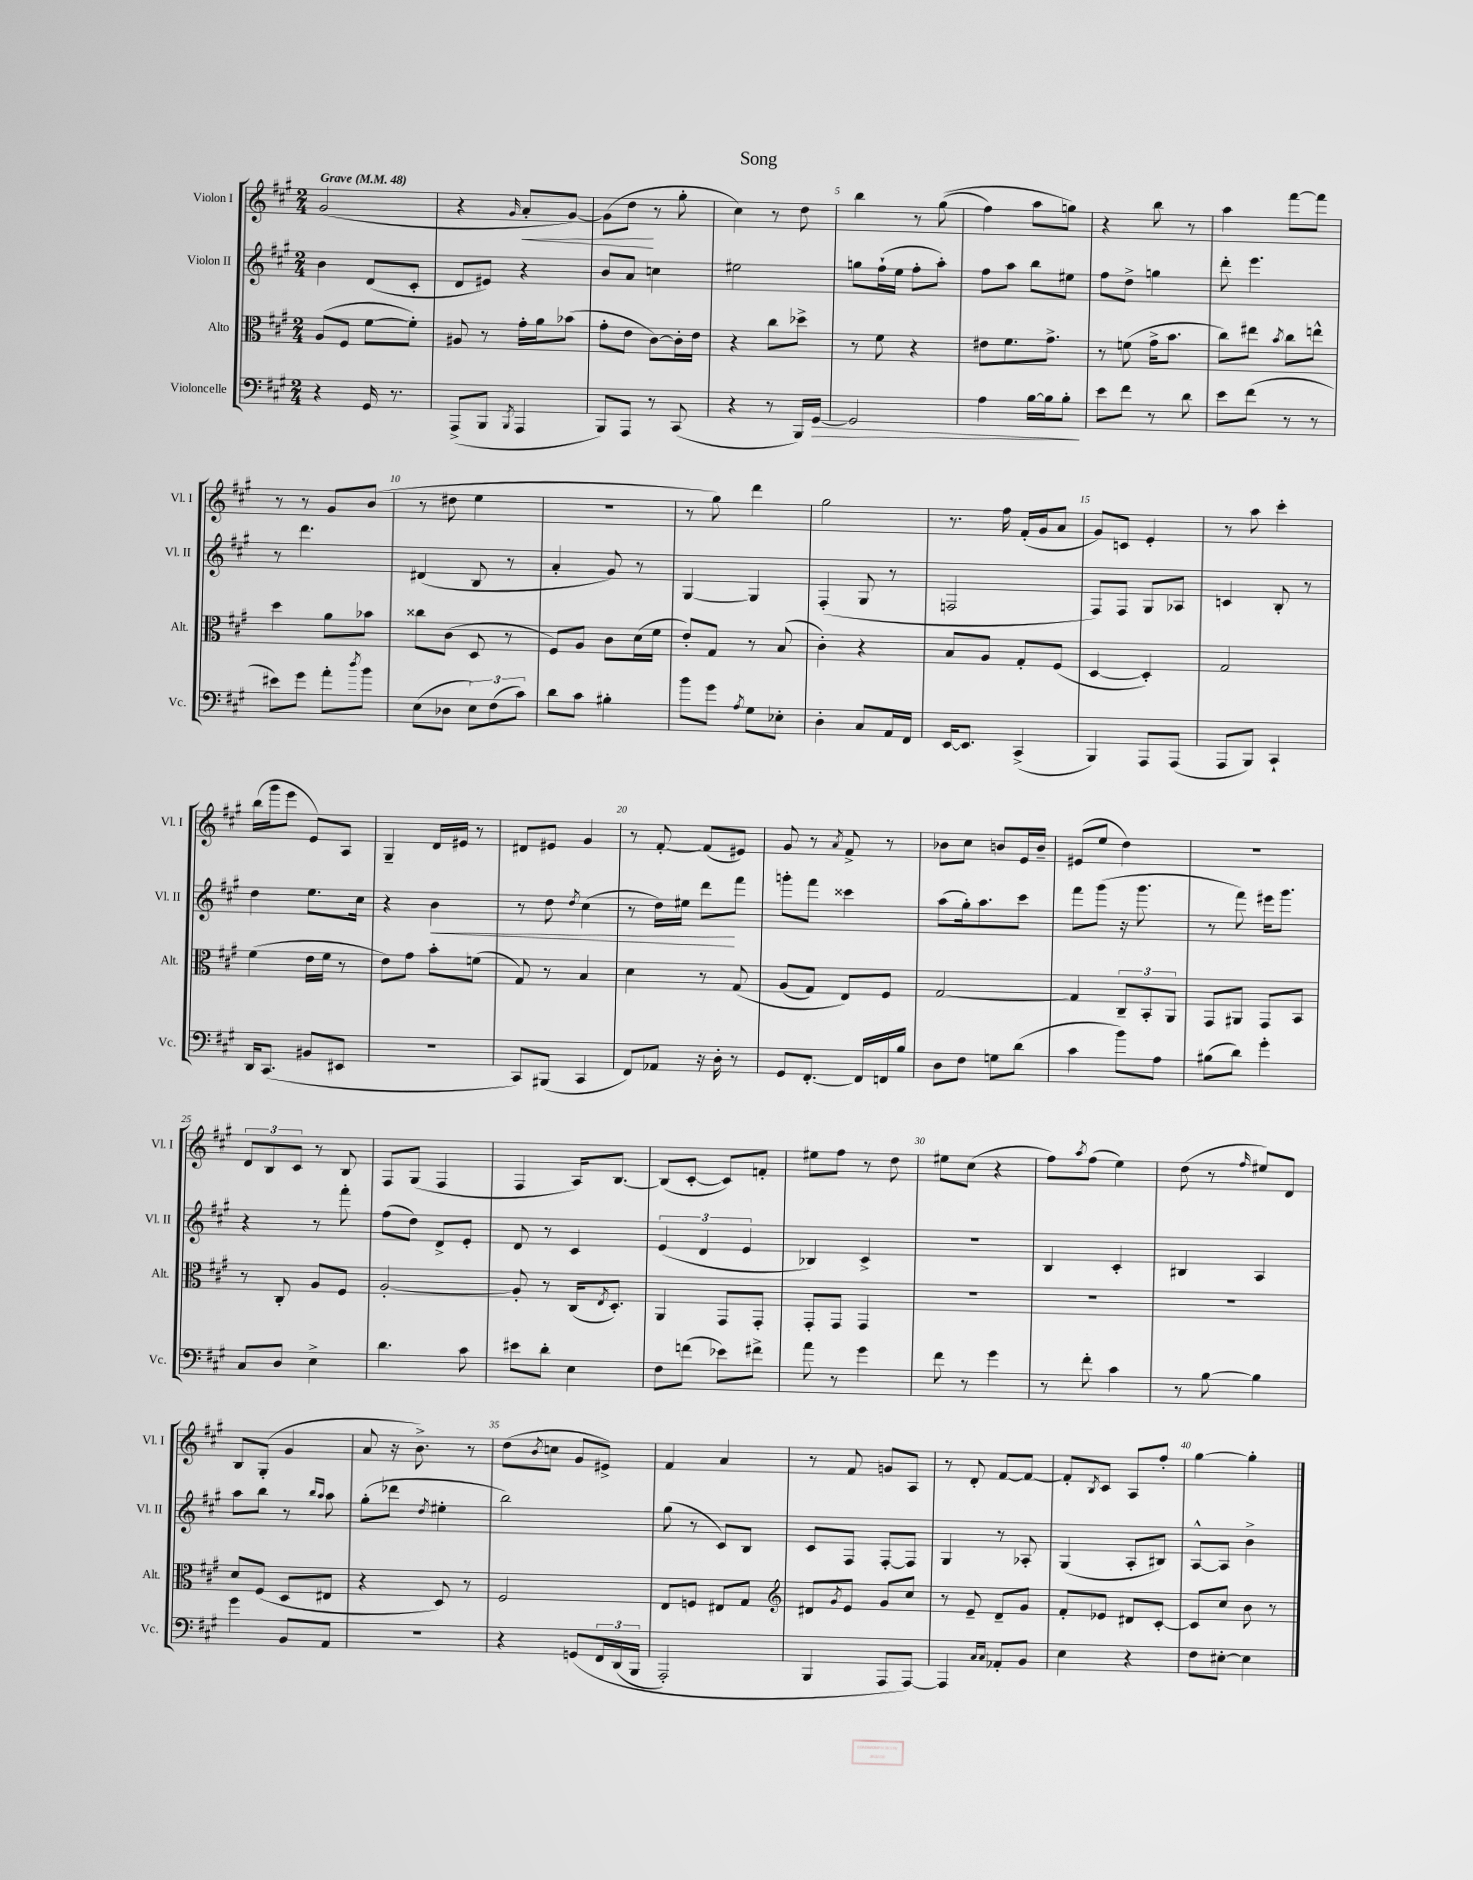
\header { title = "Song" }
<<
\new StaffGroup <<
\new Staff = "s0" \with { instrumentName = "Violon I" shortInstrumentName = "Vl. I" } {
    \clef treble \key a \major \numericTimeSignature \time 2/4 \tempo "Grave" 4 = 48
    gis'2( |
    r4 \grace { gis'16 } a'8-.\< gis'8~) |
    gis'8( d''8\! r8 gis''8-. |
    cis''4) r8 d''8 |
    b''4 r8 gis''8(\( |
    fis''4) a''8 g''8\) |
    r4 b''8 r8 |
    a''4 fis'''8~ fis'''8 |
    r8 r8 gis'8 b'8( |
    r8 dis''8 e''4 |
    R2 |
    r8 gis''8) d'''4 |
    gis''2 |
    r8. fis''16 fis'16-.( gis'16 a'8 |
    gis'8) c'8 e'4-. |
    r8 a''8 cis'''4-. |
    b''16( gis'''16 e'''8 e'8) a8 |
    gis4-- d'16 eis'16 r8 |
    dis'8 eis'8 gis'4 |
    r8 fis'8~-. fis'8( eis'8) |
    gis'8 r8 \acciaccatura { a'8 } fis'8-> r8 |
    bes'8 cis''8 b'8 e'16 b'16-- |
    eis'8( e''8 d''4) |
    R2 |
    \tuplet 3/2 { d'8 b8 cis'8 } r8 b8 |
    fis8 gis8( fis4 |
    fis4 a16) b8.~ |
    b8( cis'8~-. cis'8) f'8-. |
    eis''8 fis''8 r8 d''8 |
    eis''8 cis''8( r4 |
    fis''8) \acciaccatura { a''8 } fis''8( e''4) |
    d''8( r8 \grace { fis''16 } eis''8) d'8 |
    b8 gis8-.( gis'4 |
    a'8 r16 b'8.->) r8 |
    d''8( \acciaccatura { b'8 } c''8 gis'8 eis'8->) |
    fis'4 a'4 |
    r8 fis'8 g'8 a8 |
    r8 d'8-. fis'8~ fis'8~ |
    fis'8-. \acciaccatura { b8 } cis'8 a8 fis''8-. |
    gis''4~ gis''4-. \bar "|." |
}
\new Staff = "s1" \with { instrumentName = "Violon II" shortInstrumentName = "Vl. II" } {
    \clef treble \key a \major \numericTimeSignature \time 2/4
    b'4 d'8( cis'8-. |
    d'8 eis'8) r4 |
    b'8 a'8 c''4 |
    eis''2 |
    g''8 fis''16-!( e''16 fis''8-. a''8-.) |
    fis''8 a''8 b''8 eis''8 |
    fis''8 d''8-> g''4 |
    d'''8-. e'''4. |
    r8 d'''4. |
    dis'4( b8 r8 |
    a'4-. gis'8) r8 |
    gis4~ gis4 |
    fis4-.( gis8 r8 |
    f2 |
    fis8) fis8 gis8 aes8 |
    c'4 b8-. r8 |
    d''4 e''8. cis''16 |
    r4 b'4\< |
    r8 d''8 \acciaccatura { d''8 } cis''4( |
    r8 d''16) eis''16 d'''8\! fis'''8 |
    g'''8-. fis'''8 cisis'''4 |
    a''8( gis''16-.) a''8. cis'''8 |
    fis'''8 gis'''8( r16 gis'''8. |
    r8 fis'''8) eis'''16 gis'''8. |
    r4 r8 fis'''8-. |
    fis''8( d''8) d'8-> e'8-. |
    d'8 r8 cis'4 |
    \tuplet 3/2 { e'4( d'4 e'4 } |
    bes4) cis'4-> |
    R2 |
    b4 cis'4-. |
    bis4 a4 |
    a''8 b''8 r8 \grace { b''16 a''16 } a''8 |
    gis''8-.( des'''8 \acciaccatura { d''8 } eis''4-. |
    b''2) |
    gis''8( r8 cis'8) b8 |
    cis'8 fis8 fis8~-. fis8 |
    gis4 r8 aes8-. |
    gis4( a8-. bis8) |
    a8~-^ a8 b'4-> \bar "|." |
}
\new Staff = "s2" \with { instrumentName = "Alto" shortInstrumentName = "Alt." } {
    \clef alto \key a \major \numericTimeSignature \time 2/4
    a8( fis8 fis'8~ fis'8-.) |
    ais8 r8 gis'16-. a'16 bes'8( |
    gis'8-. e'8 cis'8~) cis'16-. e'16 |
    r4 cis''8 des''8-> |
    r8 fis'8 r4 |
    eis'8 fis'8. gis'8.-> |
    r8 f'8( gis'16-> b'8. |
    cis''8) eis''8 \acciaccatura { b'8 } cis''8 e''8-^ |
    d''4 a'8 bes'8 |
    cisis''8 cis'8( d8 r8 |
    fis8) a8 cis'8 d'16( fis'16 |
    e'8-.) gis8 r8 b8( |
    cis'4-.) r4 |
    b8 a8 gis8-. fis8( |
    d4~ d4-.) |
    gis2 |
    fis'4( e'16 fis'16 r8 |
    e'8) gis'8 b'8-. f'8( |
    gis8) r8 b4 |
    d'4 r8 gis8\( |
    a8( gis8) e8\) fis8 |
    gis2~ |
    gis4 \tuplet 3/2 { cis8-- b,8-. a,8 } |
    gis,8 ais,8 gis,8 b,8 |
    r8 cis8-. a8 fis8 |
    a2~-. |
    a8-. r8 cis16( \acciaccatura { e8 } d8.-.) |
    a,4 gis,8 gis,8-. |
    gis,8-. gis,8 gis,4 |
    R2 |
    R2 |
    R2 |
    d'8 fis8( d8 eis8 |
    r4 d8) r8 |
    fis2 |
    e8 f8 eis8 gis8 |
    \clef treble dis'8 \acciaccatura { gis'8 } e'8 gis'8 cis''8 |
    r8 e'8-- d'8-- gis'8 |
    fis'8-. ees'8 dis'8 cis'8~-. |
    cis'8 cis''8 b'8 r8 \bar "|." |
}
\new Staff = "s3" \with { instrumentName = "Violoncelle" shortInstrumentName = "Vc." } {
    \clef bass \key a \major \numericTimeSignature \time 2/4
    r4 gis,16 r8. |
    a,,8->( b,,8 \acciaccatura { b,,8 } a,,4 |
    b,,8) a,,8 r8 cis,8( |
    r4 r8 b,,16) gis,16~\> |
    gis,2 |
    a4 b16~ b16 b8-.\! |
    e'8 fis'8 r8 d'8 |
    e'8 fis'8( r8 r8 |
    eis'8) gis'8 a'8-. \acciaccatura { d''8 } b'8 |
    e8( des8 \tuplet 3/2 { e8) fis8( cis'8) } |
    d'8 cis'8 bis4-. |
    b'8 gis'8 \acciaccatura { a8 } gis8 ees8-. |
    d4-. cis8 a,16 fis,16 |
    e,16~ e,8. cis,4->( |
    b,,4) a,,8 a,,8( |
    a,,8 b,,8) cis,4-! |
    d,16 cis,8.( bis,8 eis,8 |
    r2 |
    cis,8) bis,,8( cis,4 |
    fis,8) aes,8 r16 d16-. r8 |
    gis,8 fis,8.~-. fis,16 f,16 b16 |
    d8 fis8 g8 d'8( |
    cis'4 b'8) a8 |
    bis8( d'8) gis'4-. |
    cis8 d8 e4-> |
    d'4. cis'8 |
    eis'8 d'8-. e4 |
    fis8 f'8( ees'8) fis'8-> |
    a'8 r8 gis'4 |
    fis'8 r8 gis'4 |
    r8 fis'8-. cis'4 |
    r8 b8~ b4 |
    gis'4 b,8 a,8 |
    R2 |
    r4 g,8\( \tuplet 3/2 { fis,16 d,16( b,,16 } |
    a,,2-.) |
    b,,4 a,,8 a,,8~\) |
    a,,4 \grace { cis16 cis16 } aes,8-. b,8 |
    e4 r4 |
    fis8 eis8~-. eis4 \bar "|." |
}
>>
>>
\layout { \context { \Score \override BarNumber.break-visibility = ##(#f #t #t) barNumberVisibility = #(every-nth-bar-number-visible 5) } }
